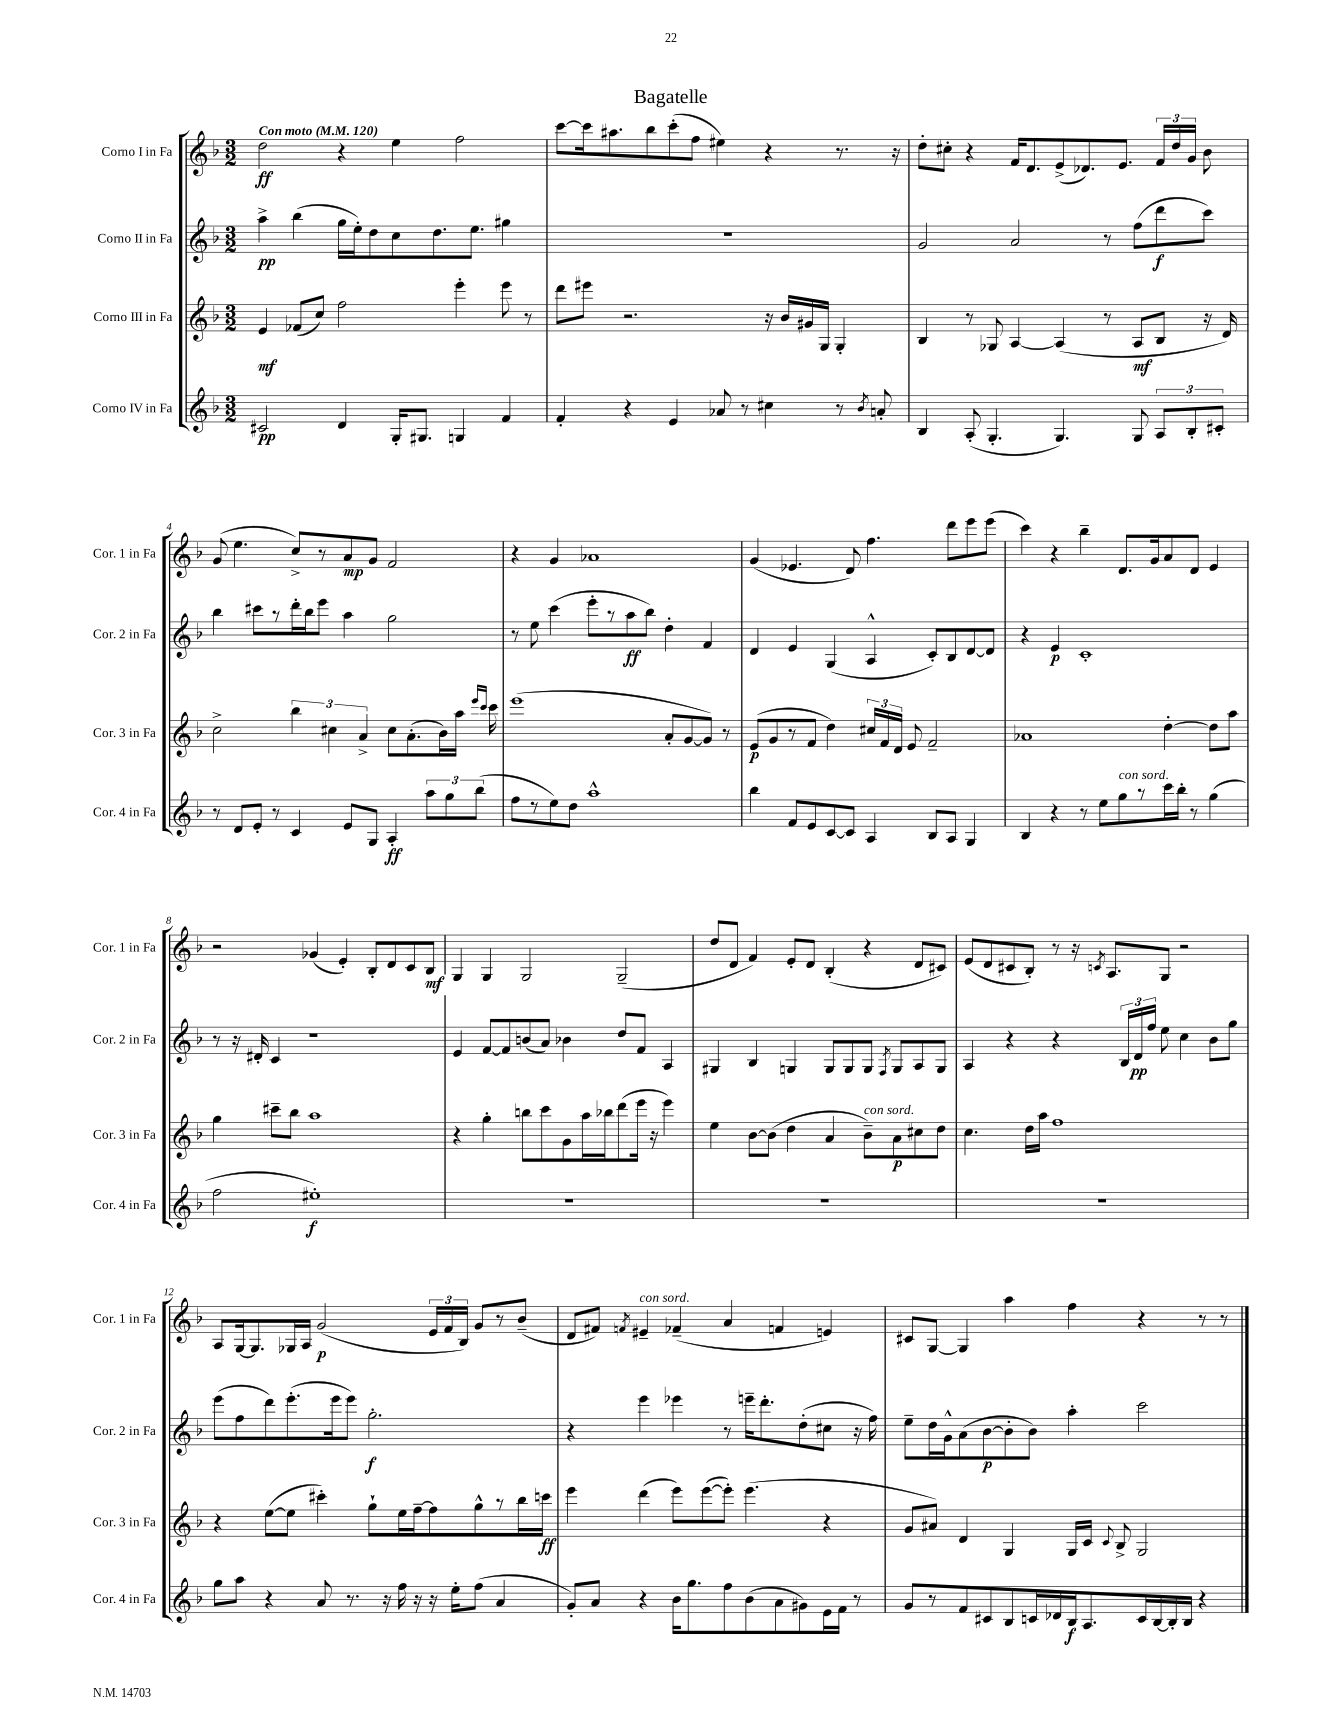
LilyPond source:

\header { title = "Bagatelle" }
<<
\new StaffGroup <<
\new Staff = "s0" \with { instrumentName = "Corno I in Fa" shortInstrumentName = "Cor. 1 in Fa" } {
    \clef treble \key f \major \numericTimeSignature \time 3/2 \tempo "Con moto" 4 = 120
    \autoBeamOff d''2\ff r4 e''4 f''2 |
    c'''8[~ c'''16 ais''8. bes''8 c'''8-.( f''8] eis''4) r4 r8. r16 |
    d''8[-. cis''8]-. r4 f'16[ d'8. e'8->( des'8.) e'8.] \tuplet 3/2 { f'16[ d''16 g'16] } bes'8 |
    g'8( e''4. c''8[->) r8 a'8\mp g'8] f'2 |
    r4 g'4 aes'1 |
    g'4( ees'4. d'8) f''4. d'''8[ e'''8 e'''8]( |
    c'''4) r4 bes''4-- d'8.[ g'16 a'8 d'8] e'4 |
    r2 ges'4( e'4-.) bes8[-. d'8 c'8 bes8]\mf |
    g4 g4 g2 g2--( |
    d''8[ d'8] f'4) e'8[-. d'8] bes4-.( r4 d'8[ cis'8]) |
    e'8[( d'8 cis'8 bes8]-.) r8 r16 \acciaccatura { c'8 } a8.[ g8] r2 |
    a8[ g16~ g8. ges16 a16] g'2\p( \tuplet 3/2 { e'16[ f'16 bes16]) } g'8[ r8 bes'8]--( |
    d'8[ fis'8]) \acciaccatura { f'8 } eis'4--^\markup { \italic "con sord." } fes'4--( a'4 f'4 e'4) |
    cis'8[ g8]~ g4 a''4 f''4 r4 r8 r8 \bar "|." |
}
\new Staff = "s1" \with { instrumentName = "Corno II in Fa" shortInstrumentName = "Cor. 2 in Fa" } {
    \clef treble \key f \major \numericTimeSignature \time 3/2
    \autoBeamOff a''4->\pp bes''4( g''16[ e''16-.) d''8 c''8 d''8. e''8.] gis''4 |
    R1. |
    g'2 a'2 r8 f''8[( d'''8\f c'''8]) |
    bes''4 cis'''8[ r8 d'''16-. bes''16 e'''8] a''4 g''2 |
    r8 e''8 c'''4( e'''8[-. r8 a''8\ff bes''8]) d''4-. f'4 |
    d'4 e'4 g4( a4-^ c'8[-.) bes8 d'8~ d'8] |
    r4 e'4\p c'1-. |
    r8 r16 dis'16-. c'4 r1 |
    e'4 f'8[~ f'8 b'8( a'8]) bes'4 d''8[ f'8] a4 |
    gis4 bes4 g4 g8[ g8 g8] \acciaccatura { f8 } g8[ a8 g8] |
    a4 r4 r4 \tuplet 3/2 { bes16[ d'16\pp f''16] } e''8 c''4 bes'8[ g''8] |
    e'''8[( f''8 d'''8) e'''8.-.( e'''16 e'''8]) g''2.-.\f |
    r4 e'''4 ees'''4 r8 e'''16[-- d'''8.-. d''8-.( cis''8] r16 f''16) |
    e''8[-- d''16 g'16-^ a'8( bes'8~\p bes'8-. bes'8]) a''4-. c'''2 \bar "|." |
}
\new Staff = "s2" \with { instrumentName = "Corno III in Fa" shortInstrumentName = "Cor. 3 in Fa" } {
    \clef treble \key f \major \numericTimeSignature \time 3/2
    \autoBeamOff e'4\mf fes'8[( c''8]) f''2 e'''4-. e'''8 r8 |
    d'''8[ eis'''8] r2. r16 bes'16[ gis'16 g16] g4-. |
    bes4 r8 ges8 a4~ a4( r8 a8[\mf bes8] r16 d'16) |
    c''2-> \tuplet 3/2 { bes''4 cis''4 a'4-> } cis''8[ a'8.-.( bes'16) a''16] \grace { e'''16[ c'''16] } c'''16 |
    e'''1( a'8[-. g'8~ g'8]) r8 |
    e'8[\p( g'8 r8 f'8] d''4) \tuplet 3/2 { cis''16[ f'16 d'16] } e'8 f'2-- |
    aes'1 d''4~-. d''8[ a''8] |
    g''4 cis'''8[-- bes''8] a''1 |
    r4 g''4-. b''8[ c'''8 g'8 a''16 bes''16 d'''8( e'''16] r16 e'''4) |
    e''4 bes'8[~ bes'8]( d''4 a'4 bes'8[--^\markup { \italic "con sord." }) a'8\p cis''8 d''8] |
    c''4. d''16[ a''16] f''1 |
    r4 e''8[~( e''8] cis'''4-.) g''8[-! e''16 f''16~-- f''8 g''8-^ r8 bes''16 c'''16]\ff |
    e'''4 d'''4( e'''8[) e'''8~( e'''8]-.) e'''4.( r4 |
    g'8[ ais'8]) d'4 g4 g16[ c'16] \appoggiatura { c'8 } bes8-> g2 \bar "|." |
}
\new Staff = "s3" \with { instrumentName = "Corno IV in Fa" shortInstrumentName = "Cor. 4 in Fa" } {
    \clef treble \key f \major \numericTimeSignature \time 3/2
    \autoBeamOff cis'2\pp d'4 g16[-. gis8.] g4 f'4 |
    f'4-. r4 e'4 aes'8 r8 cis''4 r8 \acciaccatura { bes'8 } a'8-. |
    bes4 a8-.( g4.-. g4.) g8 \tuplet 3/2 { a8[ bes8-. cis'8]-. } |
    r8 d'8[ e'8]-. r8 c'4 e'8[ g8] a4-.\ff \tuplet 3/2 { a''8[ g''8 bes''8]( } |
    f''8[ r8 e''8) d''8] a''1-^ |
    bes''4 f'8[ e'8 c'8~ c'8] a4 bes8[ a8] g4 |
    bes4 r4 r8 e''8[ g''8^\markup { \italic "con sord." } r8 c'''16 bes''16]-. r8 g''4( |
    f''2 eis''1-.\f) |
    R1. |
    R1. |
    R1. |
    g''8[ a''8] r4 a'8 r8. r16 f''16 r16 r16 e''16[-. f''8]( a'4 |
    g'8[-.) a'8] r4 bes'16[ g''8. f''8 bes'8( a'8 gis'8) e'16 f'16] r8 |
    g'8[ r8 f'8 cis'8 bes8 c'16 des'16 bes16\f a8. c'16 bes16~ bes16-. bes16] r4 \bar "|." |
}
>>
>>
